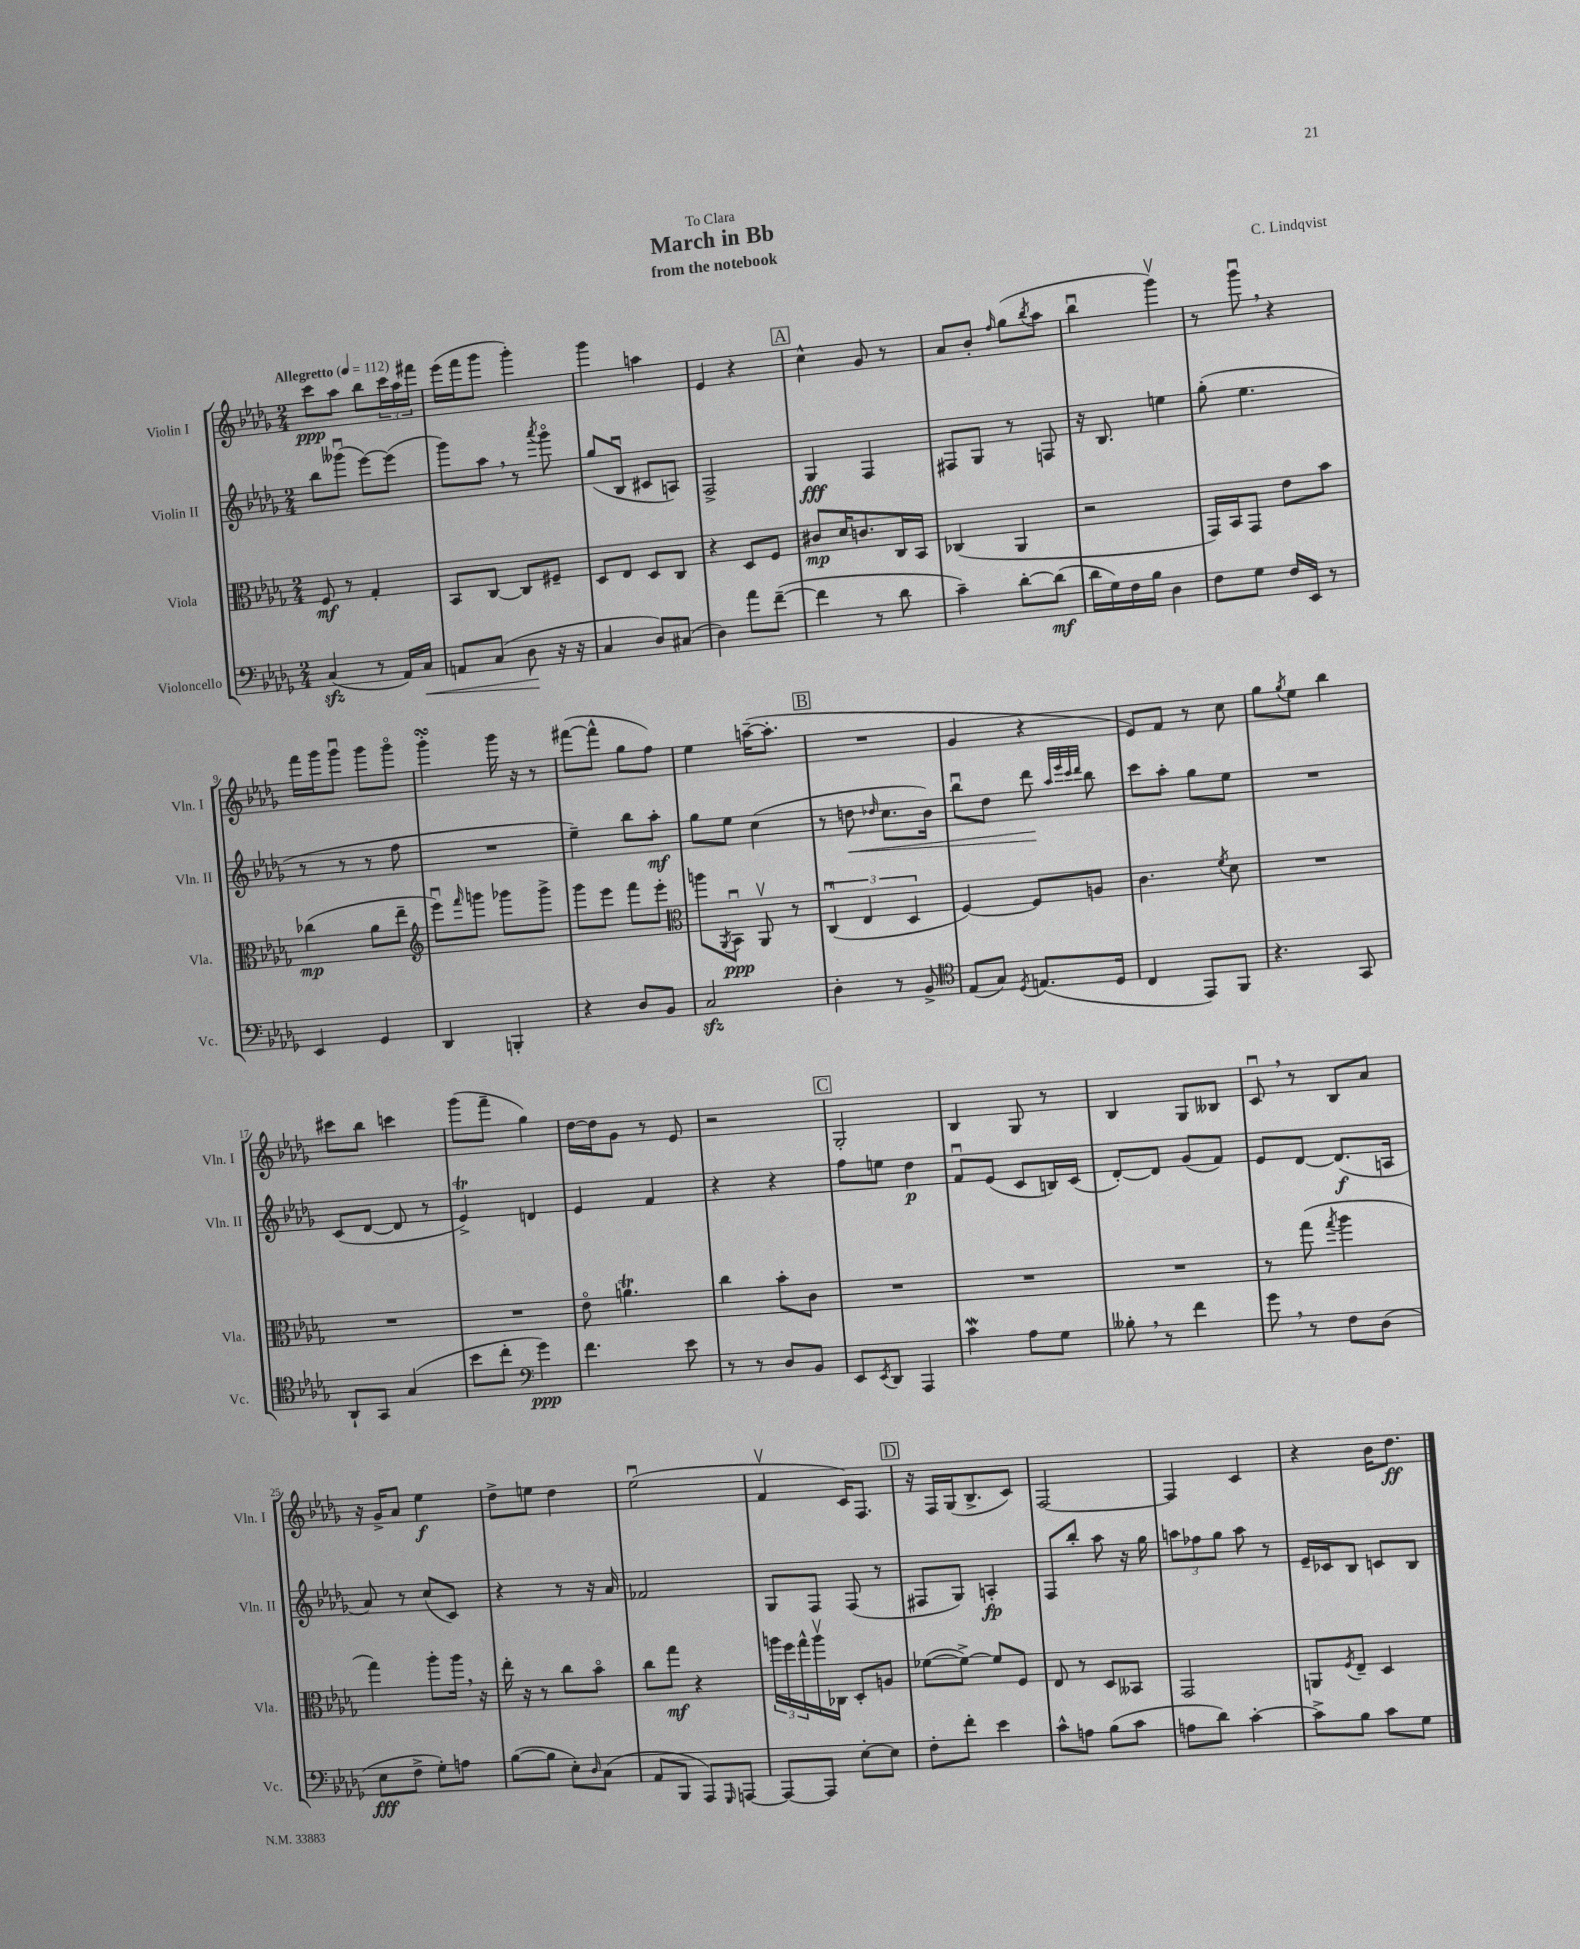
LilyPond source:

\header { title = "March in Bb" composer = "C. Lindqvist" subtitle = "from the notebook" dedication = "To Clara" }
<<
\new StaffGroup <<
\new Staff = "s0" \with { instrumentName = "Violin I" shortInstrumentName = "Vln. I" } {
    \clef treble \key des \major \numericTimeSignature \time 2/4 \tempo "Allegretto" 4 = 112
    c'''8\ppp aes''8 bes''8 \tuplet 3/2 { c'''16 aes''16 fis'''16 } |
    ees'''16( f'''16 ges'''8 ges'''4-.) |
    ges'''4 a''4 |
    ees'4 r4 |
    \mark \markup { \box "A" } c''4-^ ges'8 r8 |
    aes'8 bes'8-. \grace { f''16 } ges''8( \acciaccatura { bes''8 } aes''8 |
    bes''4\downbow ges'''4\upbow) |
    r8 ges'''8\downbow \breathe r4 |
    f'''16 ges'''16 ges'''8\downbow ges'''8 ges'''8\flageolet |
    ges'''4-.\turn ges'''16 r16 r8 |
    fis'''8~( fis'''8-^ ges''8 f''8) |
    ees''4 a''16~--( a''8.-. |
    \mark \markup { \box "B" } R2 |
    ges'4 r4 |
    ees'8) f'8 r8 c''8 |
    ges''8 \acciaccatura { ges''8 } ees''8 bes''4 |
    cis'''8 bes''8 c'''4 |
    ges'''8( f'''8-- ges''4) |
    des''16~ des''16 ges'8 r8 ees'8 |
    r2 |
    \mark \markup { \box "C" } ges2-. |
    bes4 ges8 r8 |
    bes4 ges8 beses8 |
    c'8\downbow \breathe r8 bes8 aes'8 |
    r16 ges'16-> aes'8 ees''4\f |
    des''8-> e''8 des''4 |
    ees''2\downbow( |
    f'4\upbow c'16) f8. |
    \mark \markup { \box "D" } r16 f16 ges16( bes8.-> c'8) |
    f2~ |
    f4 c'4 |
    r4 bes'16 des''8.\ff \bar "|." |
}
\new Staff = "s1" \with { instrumentName = "Violin II" shortInstrumentName = "Vln. II" } {
    \clef treble \key des \major \numericTimeSignature \time 2/4
    bes''8 geses'''8\downbow( ees'''8~) ees'''8( |
    ges'''8) aes''8 \breathe r8 \acciaccatura { aes'''8 } ges'''8\flageolet |
    ges''8( bes8\downbow cis'8 a8) |
    f2-> |
    \mark \markup { \box "A" } ges4\fff f4 |
    fis8 ges8 r8 f8 |
    r16 bes8. e''4 |
    ges''8-.( ees''4. |
    r8 r8 r8 f''8 |
    R2 |
    ees''4--) bes''8 aes''8-.\mf |
    ges''8 ees''8 c''4( |
    \mark \markup { \box "B" } r8 d''8\< \grace { des''16 } c''8. bes'16) |
    bes''8\downbow des''8 des'''8\! \grace { aes''32 ees'''32 c'''32 des'''32 } bes''8 |
    c'''8 aes''8-. ges''8 ees''8 |
    R2 |
    c'8( des'8~ des'8 r8 |
    ees'4->\trill) d'4 |
    ees'4 f'4 |
    r4 r4 |
    \mark \markup { \box "C" } f''8 e''8 des''4\p |
    f'8\downbow ees'8( c'8 b16) c'16( |
    des'8~-.) des'8 ges'8( f'8) |
    ees'8 des'8~ des'8.\f( a16 |
    aes'8) r8 c''8( c'8) |
    r4 r8 r16 aes'16 |
    fes'2 |
    ges8 f8 f8( r8 |
    \mark \markup { \box "D" } fis8 ges8) a4-.\fp |
    f8 bes''8-. aes''8 r16 ges''16 |
    \tuplet 3/2 { a''8 fes''8 ges''8 } a''8 r8 |
    ees'16-- ces'16 bes8 c'8 bes8 \bar "|." |
}
\new Staff = "s2" \with { instrumentName = "Viola" shortInstrumentName = "Vla." } {
    \clef alto \key des \major \numericTimeSignature \time 2/4
    f8\mf r8 ges4-. |
    bes,8 c8~ c8 fis8-- |
    des8 ees8 des8 c8 |
    r4 des8 f8 |
    \mark \markup { \box "A" } cis'8\mp des'16 c'8. c16 bes,16 |
    ces4( aes,4 |
    r2 |
    ges,16) bes,16 ges,8 ees'8 bes'8 |
    ces''4\mp( aes'8 ees''8-- |
    \clef treble ees'''8\downbow) \grace { f'''16 } g'''8 ges'''8 ges'''8-> |
    ges'''8 ees'''8 f'''8 ees'''8-. |
    \clef alto a''8 \acciaccatura { aes,8 } bes,8\downbow\ppp aes,8\upbow r8 |
    \mark \markup { \box "B" } \tuplet 3/2 { c4\downbow( ees4 des4 } |
    f4~) f8 a8 |
    c'4. \acciaccatura { f'8 } des'8 |
    R2 |
    R2 |
    R2 |
    ees'8\flageolet a'4.\trill |
    c''4 bes'8-. c'8 |
    \mark \markup { \box "C" } R2 |
    R2 |
    R2 |
    r8 ges''8( \acciaccatura { ges''8 } aes''4 |
    ges''4) aes''8-. aes''16 \breathe r16 |
    ees''16-. r16 r8 c''8 bes'8\flageolet |
    c''8 ges''8\mf r4 |
    \tuplet 3/2 { a''16 f''16 ges''16-^ } a''16\upbow ces16 des8-. a8 |
    \mark \markup { \box "D" } fes'8~( fes'8~->) fes'8 f8 |
    ees8 r8 des8 beses,8 |
    ges,2 |
    a,8 \acciaccatura { f8 } ees8-- des4 \bar "|." |
}
\new Staff = "s3" \with { instrumentName = "Violoncello" shortInstrumentName = "Vc." } {
    \clef bass \key des \major \numericTimeSignature \time 2/4
    c4\sfz( r8 aes,16) c16\< |
    a,8 c8( des8\! r16 r16 |
    c4 des8) cis8( |
    des4) aes'8 f'8~--( |
    \mark \markup { \box "A" } f'4 r8 des'8 |
    c'4--) des'8~-. des'8\mf( |
    des'16 ges16) f16 bes16 des4 |
    f8 ges8 f16 ees,16 r8 |
    ees,4 ges,4 |
    des,4 b,,4-. |
    r4 des8 bes,8 |
    c2\sfz |
    \mark \markup { \box "B" } des4-. r8 bes,8-> |
    \clef tenor ees8( ges8) \acciaccatura { des8 } e8.( des16 |
    c4 ees,8) f,8 |
    r4. ges,8 |
    aes,8-! ges,8 ges4( |
    bes'8 c''8-. \clef bass ges'4\ppp) |
    f'4. ees'8 |
    r8 r8 des8 bes,8 |
    \mark \markup { \box "C" } ees,8 \acciaccatura { ees,8 } des,8 aes,,4 |
    c'4\mordent aes8 ges8 |
    beses8-. \breathe r8 f'4 |
    ges'8 \breathe r8 f8 des8( |
    ees8\fff f8-> ges8-.) a8 |
    bes8~( bes8 ees8-.) \grace { des16 } c8( |
    aes,8 bes,,8 aes,,8) \grace { ges,,16 } a,,8~ |
    a,,8~ a,,8 ees8~-. ees8 |
    \mark \markup { \box "D" } f8-. f'8-. ees'4 |
    c'8-^ a8 bes8( c'8 |
    a8 des'8) c'4~-. |
    c'8-> bes8 c'8 ges8 \bar "|." |
}
>>
>>
